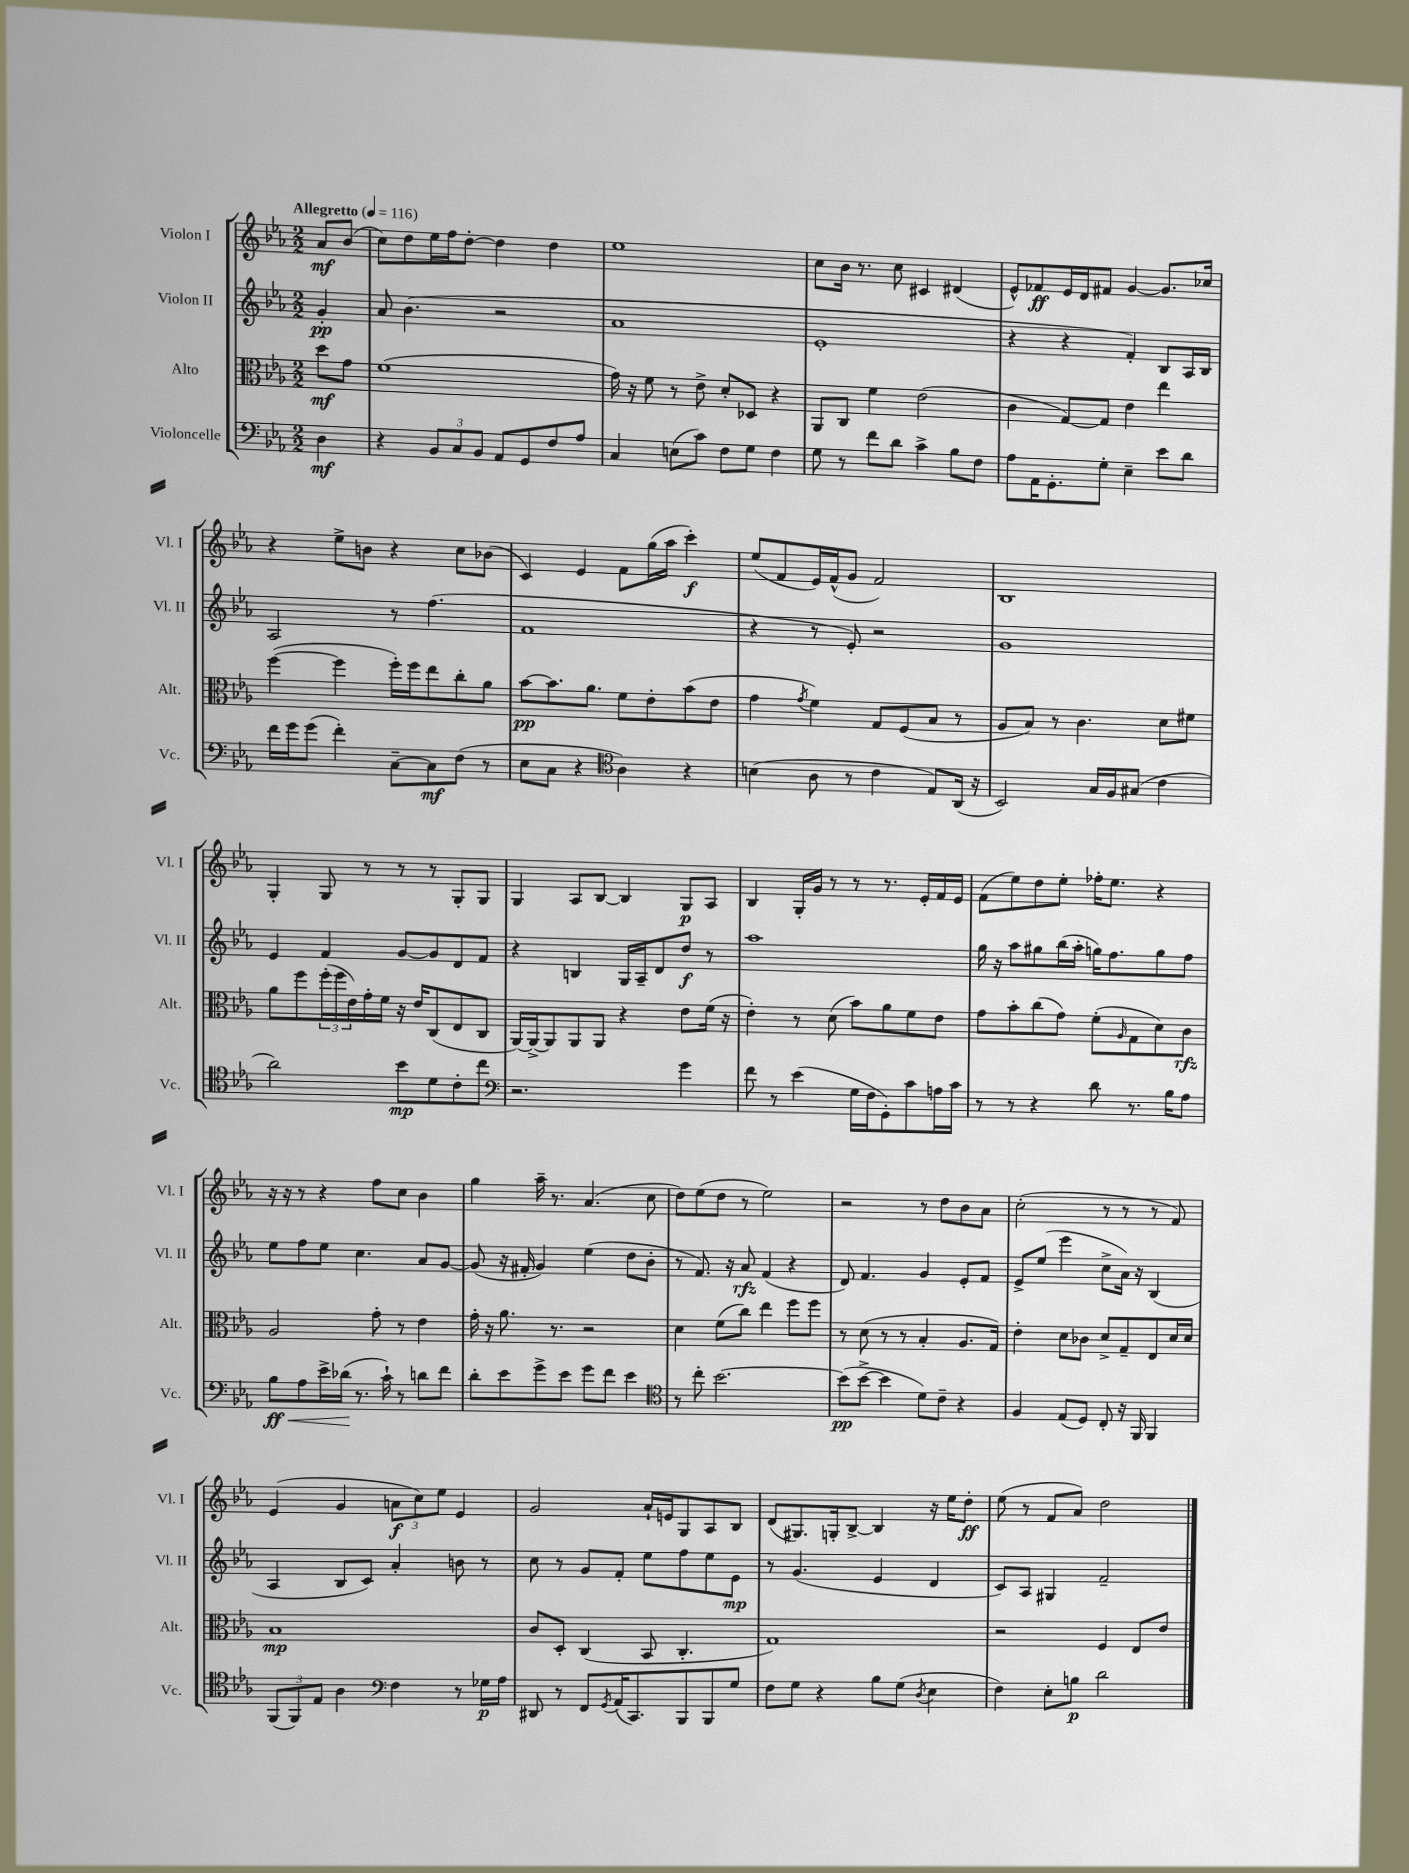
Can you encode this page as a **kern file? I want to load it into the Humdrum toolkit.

**kern	**dynam	**kern	**dynam	**kern	**dynam	**kern	**dynam
*part4	*part4	*part3	*part3	*part2	*part2	*part1	*part1
*staff4	*staff4	*staff3	*staff3	*staff2	*staff2	*staff1	*staff1
*I"Violoncelle	*	*I"Alto	*	*I"Violon II	*	*I"Violon I	*
*I'Vc.	*	*I'Alt.	*	*I'Vl. II	*	*I'Vl. I	*
*clefF4	*	*clefC3	*	*clefG2	*	*clefG2	*
*k[b-e-a-]	*	*k[b-e-a-]	*	*k[b-e-a-]	*	*k[b-e-a-]	*
*M2/2	*	*M2/2	*	*M2/2	*	*M2/2	*
*MM116	*	*MM116	*	*MM116	*	*MM116	*
=	=	=	=	=	=	=	=
!	!	!	!	!	!	!LO:TX:a:B:t=Allegretto	!
4D\	mf	8dd\L	mf	4g'/	pp	8a-/L	mf
.	.	8g\J	.	.	.	(8b-/J	.
=1	=1	=1	=1	=1	=1	=1	=1
4r	.	(1f	.	8a-/	.	8cc\L)	.
.	.	.	.	(4.b-\	.	8dd\	.
12BB-/L	.	.	.	.	.	16ee-\L	.
.	.	.	.	.	.	16ff\J	.
12C/	.	.	.	.	.	.	.
.	.	.	.	.	.	[8dd'\J	.
12BB-/J	.	.	.	.	.	.	.
8AA-/L	.	.	.	2r	.	4dd\]	.
8GG/	.	.	.	.	.	.	.
8F/	.	.	.	.	.	4dd\	.
8A-/J	.	.	.	.	.	.	.
=2	=2	=2	=2	=2	=2	=2	=2
4C/	.	16g\)	.	1a-	.	1ee-	.
.	.	16r	.	.	.	.	.
.	.	8f\	.	.	.	.	.
(8En\L	.	8r	.	.	.	.	.
8c\J)	.	8e-^\	.	.	.	.	.
8F\L	.	8d'/L	.	.	.	.	.
8G\J	.	8D-X/J	.	.	.	.	.
4F\	.	4r	.	.	.	.	.
=3	=3	=3	=3	=3	=3	=3	=3
8G\	.	8AA-/L	.	1e-'	.	8cc\L	.
8r	.	8C/J	.	.	.	16b-\Jk	.
.	.	.	.	.	.	8.r	.
8f\L	.	4f\	.	.	.	.	.
8d\J	.	.	.	.	.	8cc\	.
4c^\	.	(2e-\	.	.	.	4c#X/	.
8B-\L	.	.	.	.	.	(4d#X/	.
8F\J	.	.	.	.	.	.	.
=4	=4	=4	=4	=4	=4	=4	=4
8A-\L	.	4c\	.	4r	.	8e-^^/L)	.
16AA-\K	.	.	.	.	.	8f-X/	ff
8.GG'\	.	.	.	.	.	.	.
.	.	[8G/L)	.	4r	.	16e-/L	.
.	.	.	.	.	.	16d/J	.
8G'\J	.	8G/J]	.	.	.	8f#X/J	.
4E-~\	.	4e-\	.	4f'/)	.	[4g/	.
8e-\L	.	4ee-\	.	8B-/L	.	8.g/L]	.
8d\J	.	.	.	16A-/L	.	.	.
.	.	.	.	16B-/JJ	.	16cc-X/Jk	.
!!LO:LB:g=z
=5	=5	=5	=5	=5	=5	=5	=5
16f\LL	.	([4ff\	.	2A-/	.	4r	.
16g\J	.	.	.	.	.	.	.
(8g\J	.	.	.	.	.	.	.
4f'\)	.	4ff\]	.	.	.	8ee-^\L	.
.	.	.	.	.	.	8bn\J	.
[8C~\L	.	16ff'\LL)	.	8r	.	4r	.
.	.	16ff\J	.	.	.	.	.
8C\]	mf	8ee-\	.	(4.ff\	.	.	.
(8F\J	.	8cc'\	.	.	.	8cc\L	.
8r	.	8a-\J	.	.	.	(8b-X\J	.
=6	=6	=6	=6	=6	=6	=6	=6
8E-\L	.	[8b-\L	pp	1f	.	4c/)	.
8C\J	.	8.b-\]	.	.	.	.	.
4r	.	.	.	.	.	4e-/	.
.	.	8.a-\J	.	.	.	.	.
*clefC4	*	*	*	*	*	*	*
4A-\)	.	8f\L	.	.	.	8f\L	.
.	.	8e-'\	.	.	.	(16gg\L	.
.	.	.	.	.	.	16aa-\JJ	.
4r	.	(8b-\	.	.	.	4ccc'\)	f
.	.	8e-\J	.	.	.	.	.
=7	=7	=7	=7	=7	=7	=7	=7
(4Bn\	.	4g\	.	4r	.	(8ee-/L	.
.	.	.	.	.	.	8f/	.
.	.	8qg/	.	.	.	.	.
8A-\	.	4f\)	.	8r	.	16e-/L)	.
.	.	.	.	.	.	(16f^^/J	.
8r	.	.	.	8e-'/)	.	8g/J	.
4c\	.	8G/L	.	2r	.	2f/)	.
.	.	(8F/	.	.	.	.	.
8E-/L)	.	8B-/J	.	.	.	.	.
(16AA-/Jk	.	8r	.	.	.	.	.
16r	.	.	.	.	.	.	.
=8	=8	=8	=8	=8	=8	=8	=8
2BB-/)	.	8A-/L	.	1g	.	1B-	.
.	.	8B-/J)	.	.	.	.	.
.	.	8r	.	.	.	.	.
.	.	4.c\	.	.	.	.	.
16G/LL	.	.	.	.	.	.	.
16F/J	.	.	.	.	.	.	.
(8G#X/J	.	.	.	.	.	.	.
4c\	.	8d\L	.	.	.	.	.
.	.	8f#X\J	.	.	.	.	.
!!LO:LB:g=z
=9	=9	=9	=9	=9	=9	=9	=9
2a-\)	.	8a-\L	.	4e-/	.	4G'/	.
.	.	8ff\	.	.	.	.	.
.	.	(24ff'\L	.	4f/	.	8G/	.
.	.	24ff\	.	.	.	.	.
.	.	24e-\)	.	.	.	.	.
.	.	16g'\	.	.	.	8r	.
.	.	16f\JJ	.	.	.	.	.
8b-\L	mp	16r	.	[8g/L	.	8r	.
.	.	16e-/KL	.	.	.	.	.
8d\	.	(8C/	.	8g/]	.	8r	.
8c'\	.	8E-/	.	8d/	.	8G'/L	.
8cc\J	.	8C/J	.	8f/J	.	8G/J	.
=10	=10	=10	=10	=10	=10	=10	=10
*clefF4	*	*	*	*	*	*	*
2.r	.	[16AA-/LL)	.	4r	.	4G/	.
.	.	16AA-^/J_	.	.	.	.	.
.	.	8AA-/]	.	.	.	.	.
.	.	8AA-/	.	4Bn/	.	8A-/L	.
.	.	8AA-/J	.	.	.	[8B-/J	.
.	.	4r	.	16G/LL	.	4B-/]	.
.	.	.	.	16A-~/J	.	.	.
.	.	.	.	8d/	.	.	.
4g\	.	8e-\L	.	8dd/J	f	8G/L	p
.	.	(16f\Jk	.	8r	.	8A-/J	.
.	.	16r	.	.	.	.	.
=11	=11	=11	=11	=11	=11	=11	=11
8f\	.	4e-'\)	.	1aa-	.	4B-/	.
8r	.	.	.	.	.	.	.
(4e-\	.	8r	.	.	.	16G'/LL	.
.	.	.	.	.	.	16g/JJ	.
.	.	(8d\	.	.	.	8r	.
16G\LL	.	8b-\L)	.	.	.	8r	.
16F\J	.	.	.	.	.	.	.
8GG'\)	.	8a-\	.	.	.	8.r	.
8c\	.	8f\	.	.	.	.	.
.	.	.	.	.	.	16e-'/LL	.
16An\L	.	8e-\J	.	.	.	16f/	.
16c\JJ	.	.	.	.	.	16e-/JJ	.
=12	=12	=12	=12	=12	=12	=12	=12
8r	.	8g\L	.	16gg\	.	(8f\L	.
.	.	.	.	16r	.	.	.
8r	.	8b-'\	.	8aa-\L	.	8ee-\)	.
4r	.	(8cc\	.	8gg#X\	.	8dd\	.
.	.	8g\J)	.	(16bb-\L	.	8ee-'\J	.
.	.	.	.	16aa-'\JJ	.	.	.
8d\	.	(8f'\L	.	16ggn\KL)	.	16ff-X'\KL	.
.	.	.	.	8.ff\	.	8.ee-\J	.
.	.	16qqA-/	.	.	.	.	.
8.r	.	8G\	.	.	.	.	.
.	.	8d\)	.	8gg\	.	4r	.
16B-\KL	.	.	.	.	.	.	.
8A-\J	.	8c\J	rfz	8ff\J	.	.	.
!!LO:LB:g=z
=13	=13	=13	=13	=13	=13	=13	=13
!	!LO:HP:b	!	!	!	!	!	!
8B-\L	< ff	2A-/	.	8ee-\L	.	16r	.
.	.	.	.	.	.	16r	.
8A-\	.	.	.	8ff\	.	8r	.
16e-^\L	.	.	.	8ee-\J	.	4r	.
(16d-X\JJ	.	.	.	.	.	.	.
8.r	[	.	.	4.cc\	.	.	.
.	.	8g'\	.	.	.	8ff\L	.
16c`\)	.	.	.	.	.	.	.
8r	.	8r	.	.	.	8cc\J	.
8dn\L	.	4e-\	.	8a-/L	.	4b-\	.
8f\J	.	.	.	[8g/J	.	.	.
=14	=14	=14	=14	=14	=14	=14	=14
8d'\L	.	16g'\	.	(8g/]	.	4gg\	.
.	.	16r	.	.	.	.	.
8e-\	.	8.a-\	.	16r	.	.	.
.	.	.	.	16f#X'/	.	.	.
8g^\	.	.	.	4g/)	.	16aa-~\	.
.	.	8.r	.	.	.	8.r	.
8e-\J	.	.	.	.	.	.	.
8g\L	.	2r	.	(4ee-\	.	(4.a-/	.
8f\J	.	.	.	.	.	.	.
4e-\	.	.	.	8dd\L	.	.	.
.	.	.	.	8b-'\J	.	8cc\	.
=15	=15	=15	=15	=15	=15	=15	=15
*clefC4	*	*	*	*	*	*	*
8r	.	4d\	.	8r	.	8dd\L)	.
8cc'\	.	.	.	8.f/)	.	(8ee-\	.
[2.b-\	.	(8f\L	.	.	.	8dd\J	.
.	.	.	.	16r	.	.	.
.	.	8cc\J)	.	8a-/	rfz	8r	.
.	.	4ee-\	.	(4f/	.	2ee-\)	.
.	.	8ff\L	.	4r	.	.	.
.	.	8ff\J	.	.	.	.	.
=16	=16	=16	=16	=16	=16	=16	=16
(8b-\L]	pp	8r	.	8d/)	.	2r	.
[8b-^\J	.	(8d\	.	4.f/	.	.	.
4b-\]	.	8r	.	.	.	.	.
.	.	8r	.	.	.	.	.
8d\L)	.	4B-'/	.	4g/	.	8r	.
8c~\J	.	.	.	.	.	8dd\L	.
4r	.	8.A-/L	.	8e-'/L	.	8b-\	.
.	.	.	.	8f/J	.	8a-\J	.
.	.	16G/Jk)	.	.	.	.	.
=17	=17	=17	=17	=17	=17	=17	=17
4F/	.	4e-'\	.	8e-^/L	.	(2cc'\	.
.	.	.	.	(8ee-/J	.	.	.
(8E-/L	.	8d\L	.	4eee-\	.	.	.
8D/J)	.	8c-X\J	.	.	.	.	.
8C'/	.	8d^/L	.	8cc^\L	.	8r	.
16r	.	8G~/	.	16a-\Jk)	.	8r	.
16FF/	.	.	.	16r	.	.	.
4FF/	.	8E-/	.	(4B-/	.	8r	.
.	.	16d/L	.	.	.	8f/)	.
.	.	16d/JJ	.	.	.	.	.
!!LO:LB:g=z
=18	=18	=18	=18	=18	=18	=18	=18
(12FF/L	.	1B-	mp	4A-/	.	(4e-/	.
12FF/)	.	.	.	.	.	.	.
12E-/J	.	.	.	.	.	.	.
4A-\	.	.	.	8B-/L	.	4g/	.
.	.	.	.	8c/J)	.	.	.
*clefF4	*	*	*	*	*	*	*
4F\	.	.	.	4a-'/	.	12an\L	f
.	.	.	.	.	.	12cc\)	.
.	.	.	.	.	.	12ee-\J	.
8r	.	.	.	8bn\	.	4e-/	.
16G-X\LL	p	.	.	8r	.	.	.
16A-\JJ	.	.	.	.	.	.	.
=19	=19	=19	=19	=19	=19	=19	=19
8DD#X/	.	8c/L	.	8cc\	.	2g/	.
8r	.	8D'/J	.	8r	.	.	.
8FF/L	.	(4C/	.	8g/L	.	.	.
8qGG/	.	.	.	.	.	.	.
(16AA-/K	.	.	.	8f'/J	.	.	.
8.CC/)	.	.	.	.	.	.	.
.	.	8BB-/	.	8ee-\L	.	16a-`/LL	.
.	.	.	.	.	.	16en/J	.
8BBB-/	.	4.C'/	.	8ff\	.	8G/	.
8BBB-/	.	.	.	8ee-\	.	8A-/	.
8G/J	.	.	.	8e-\J	mp	8B-/J	.
=20	=20	=20	=20	=20	=20	=20	=20
8F\L	.	1G)	.	8r	.	(8d/L	.
8G\J	.	.	.	(4.g/	.	8.G#X/)	.
4r	.	.	.	.	.	.	.
.	.	.	.	.	.	16Gn'/k	.
.	.	.	.	.	.	[8B-^/J	.
8B-\L	.	.	.	4e-/	.	4B-/]	.
(8G\J	.	.	.	.	.	.	.
8qD/	.	.	.	.	.	.	.
4E-\	.	.	.	4d/	.	16r	.
.	.	.	.	.	.	16ee-\KL	.
.	.	.	.	.	.	8dd'\J	ff
=21	=21	=21	=21	=21	=21	=21	=21
4F\)	.	2r	.	8c/L)	.	(8ee-\	.
.	.	.	.	8A-/J	.	8r	.
8E-'\L	.	.	.	4G#X/	.	8f/L	.
8Bn\J	p	.	.	.	.	8a-/J)	.
2d\	.	4F/	.	2f~/	.	2dd\	.
.	.	8E-/L	.	.	.	.	.
.	.	8e-/J	.	.	.	.	.
==	==	==	==	==	==	==	==
*-	*-	*-	*-	*-	*-	*-	*-
